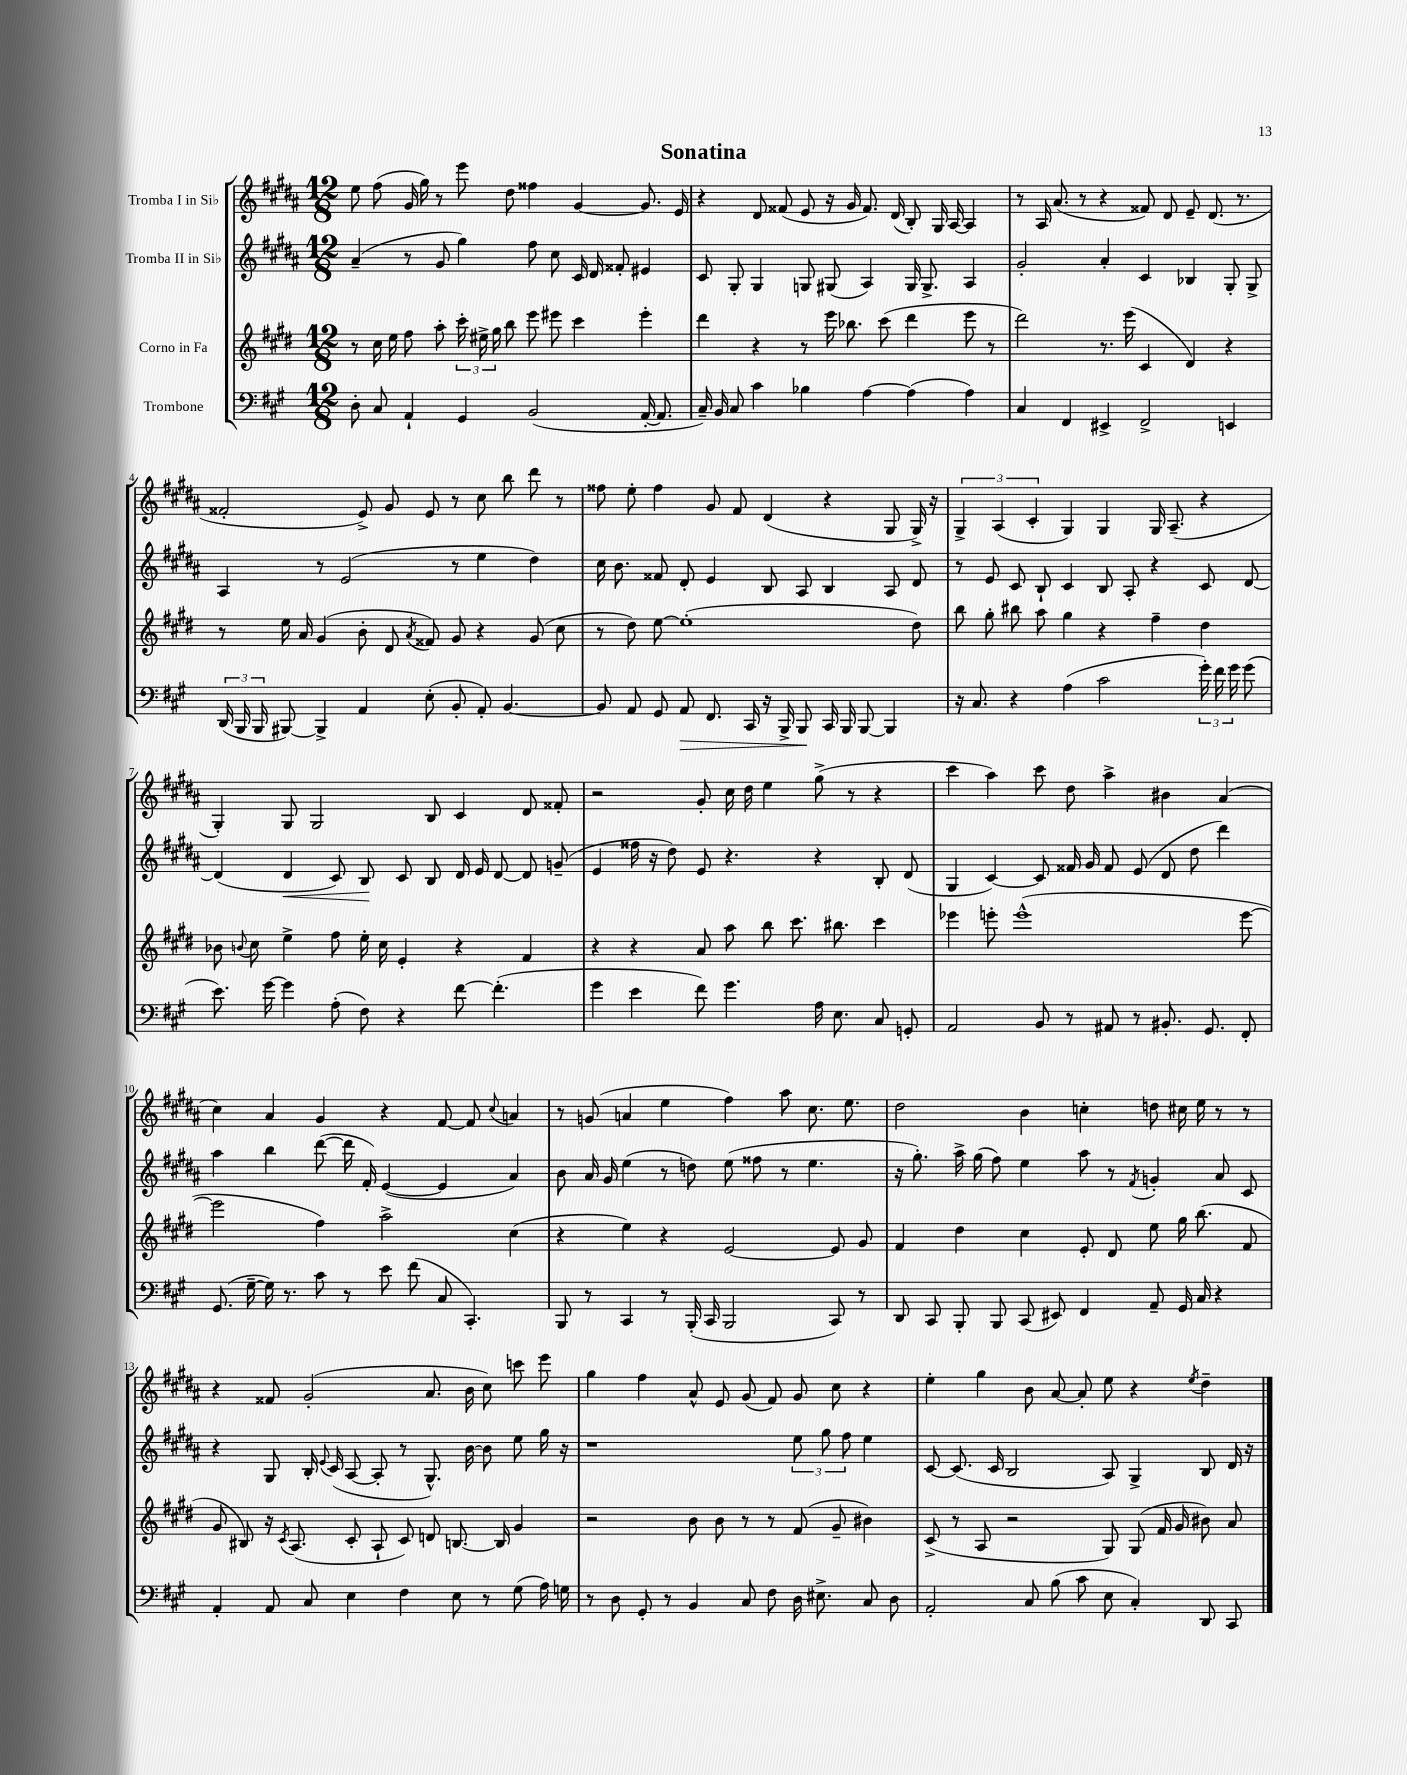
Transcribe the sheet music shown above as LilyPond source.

\header { title = "Sonatina" }
<<
\new StaffGroup <<
\new Staff = "s0" \with { instrumentName = "Tromba I in Sib" } {
    \clef treble \key b \major \numericTimeSignature \time 12/8
    \autoBeamOff e''8 fis''8( gis'16 gis''16) r8 e'''8 dis''8 fisis''4 gis'4~ gis'8. e'16 |
    r4 dis'8 fisis'8( e'8 r16 gis'16 fisis'8.) dis'16( b8-.) gis16 ais16~ ais4 |
    r8 ais16 ais'8.( r8 r4 fisis'8) dis'8 e'8-- dis'8.( r8. |
    fisis'2-. e'8->) gis'8 e'8 r8 cis''8 b''8 dis'''8 r8 |
    fisis''8 e''8-. fisis''4 gis'8 fis'8 dis'4( r4 gis8 gis16->) r16 |
    \tuplet 3/2 { gis4-> ais4( cis'4-. } gis4) gis4 gis16 ais8.--( r4 |
    gis4-.) gis8 gis2 b8 cis'4 dis'8 fisis'8-. |
    r2 gis'8-. cis''16 dis''16 e''4 gis''8->( r8 r4 |
    cis'''4 ais''4) cis'''8 dis''8 ais''4-> bis'4 ais'4( |
    cis''4) ais'4 gis'4 r4 fis'8~ fis'8 \appoggiatura { cis''8 } a'4 |
    r8 g'8( a'4 e''4 fis''4) ais''8 cis''8. e''8. |
    dis''2 b'4 c''4-. d''8 cis''16 e''16 r8 r8 |
    r4 fisis'8 gis'2-.( ais'8. b'16 cis''8) c'''8 e'''8 |
    gis''4 fis''4 ais'8-^ e'8 gis'8( fis'8) gis'8 cis''8 r4 |
    e''4-. gis''4 b'8 ais'8~ ais'8-. e''8 r4 \acciaccatura { e''8 } dis''4-- \bar "|." |
}
\new Staff = "s1" \with { instrumentName = "Tromba II in Sib" } {
    \clef treble \key b \major \numericTimeSignature \time 12/8
    \autoBeamOff ais'4--( r8 gis'8 gis''4) fis''8 cis''8 cis'16 dis'16 fisis'8-. eis'4 |
    cis'8 gis8-. gis4 g8 gis8( ais4) gis16 gis8.-> ais4 |
    gis'2-. ais'4-. cis'4 bes4 gis8-. gis8-> |
    ais4 r8 e'2( r8 e''4 dis''4) |
    cis''16 b'8. fisis'8 dis'8-. e'4 b8 ais8 b4 ais8 dis'8 |
    r8 e'8 cis'8 b8-! cis'4 b8 ais8-. r4 cis'8 dis'8~ |
    dis'4( dis'4\< cis'8) b8\! cis'8 b8 dis'16 e'16 dis'8~ dis'8 g'8--( |
    e'4 fisis''16 r16 dis''8) e'8 r4. r4 b8-. dis'8( |
    gis4 cis'4~) cis'8 fisis'16 gis'16 fisis'8 e'8( dis'8 dis''8 dis'''4) |
    ais''4 b''4 dis'''8~( dis'''16 fis'16-.) e'4~( e'4 ais'4) |
    b'8 ais'16 gis'16 e''4( r8 d''8) e''8( fisis''8 r8 e''4. |
    r16 gis''8.-.) ais''16-> gis''16( fis''8) e''4 ais''8 r8 \acciaccatura { fis'8 } g'4-. ais'8 cis'8 |
    r4 gis8 b16-. \appoggiatura { e'8 } cis'16( ais8~ ais8-. r8 gis8.-^) b'16~ b'8 e''8 gis''16 r16 |
    r1 \tuplet 3/2 { e''8 gis''8 fis''8 } e''4 |
    cis'8~ cis'8.( cis'16 b2 ais8) gis4-> b8 dis'16 r16 \bar "|." |
}
\new Staff = "s2" \with { instrumentName = "Corno in Fa" } {
    \clef treble \key e \major \numericTimeSignature \time 12/8
    \autoBeamOff r8 cis''16 e''16 fis''8 a''8-. \tuplet 3/2 { cis'''16-. eis''16-> gis''16 } b''8 e'''8 eis'''8 cis'''4 eis'''4-. |
    dis'''4 r4 r8 e'''16 bes''8. cis'''8( dis'''4 e'''8 r8 |
    dis'''2) r8. e'''16( cis'4 dis'4) r4 |
    r8 e''16 a'16 gis'4( b'8-. dis'8 \acciaccatura { a'8 } fisis'8) gis'8 r4 gis'8( cis''8 |
    r8 dis''8) e''8~ e''1-.( dis''8) |
    b''8 gis''8-. bis''8 a''8 gis''4 r4 fis''4-- dis''4 |
    bes'8 \appoggiatura { b'8 } cis''8 e''4-> fis''8 e''16-. cis''16 e'4-. r4 fis'4 |
    r4 r4 a'8 a''8 b''8 cis'''8. bis''8. cis'''4 |
    ees'''4 e'''8-. e'''1-^( e'''8~ |
    e'''2 fis''4) a''2-> cis''4( |
    r4 e''4) r4 e'2~ e'8 gis'8 |
    fis'4 dis''4 cis''4 e'8-. dis'8 e''8 gis''16 b''8.( fis'8 |
    gis'8 bis8) r16 \acciaccatura { cis'8 } a8.( cis'8-. a8-! cis'8) d'8 b8.~ b16 gis'4 |
    r2 b'8 b'8 r8 r8 fis'8( gis'8-- bis'4) |
    cis'8->( r8 a8 r2 gis8) gis8( fis'16 gis'16 bis'8) a'8 \bar "|." |
}
\new Staff = "s3" \with { instrumentName = "Trombone" } {
    \clef bass \key a \major \numericTimeSignature \time 12/8
    \autoBeamOff d8-. cis8 a,4-! gis,4 b,2( a,16~-. a,8. |
    cis16--) b,16 cis8 cis'4 bes4 a4~ a4( a4) |
    cis4 fis,4 eis,4-> fis,2-> e,4 |
    \tuplet 3/2 { d,16( b,,16 b,,16 } bis,,8~) bis,,4-> a,4 e8-.( b,8-. a,8-.) b,4.~ |
    b,8 a,8 gis,8 a,8\> fis,8. cis,16 r16 b,,16-> b,,8\! cis,16 b,,16 b,,8~ b,,4 |
    r16 cis8. r4 a4( cis'2 \tuplet 3/2 { gis'16-.) fis'16 gis'16 } gis'8( |
    e'8.) gis'16~ gis'4 a8-.( fis8) r4 fis'8~ fis'4.-.( |
    gis'4 e'4 fis'8) gis'4. a16 e8. cis8 g,8-. |
    a,2 b,8 r8 ais,8 r8 bis,8.-. gis,8. fis,8-. |
    gis,8.( gis16~-- gis16) r8. cis'8 r8 e'8 fis'8( cis8 cis,4.-.) |
    b,,8 r8 cis,4 r8 b,,16-.( cis,16 b,,2 cis,8) r8 |
    d,8 cis,8 b,,8-. b,,8 cis,8( eis,8) fis,4 a,8-- gis,16 cis16 r4 |
    a,4-. a,8 cis8 e4 fis4 e8 r8 gis8( a16) g16 |
    r8 d8 gis,8-. r8 b,4 cis8 fis8 d16 eis8.-> cis8 d8 |
    a,2-. cis8 b8( cis'8 e8 cis4-.) d,8 cis,8 \bar "|." |
}
>>
>>
